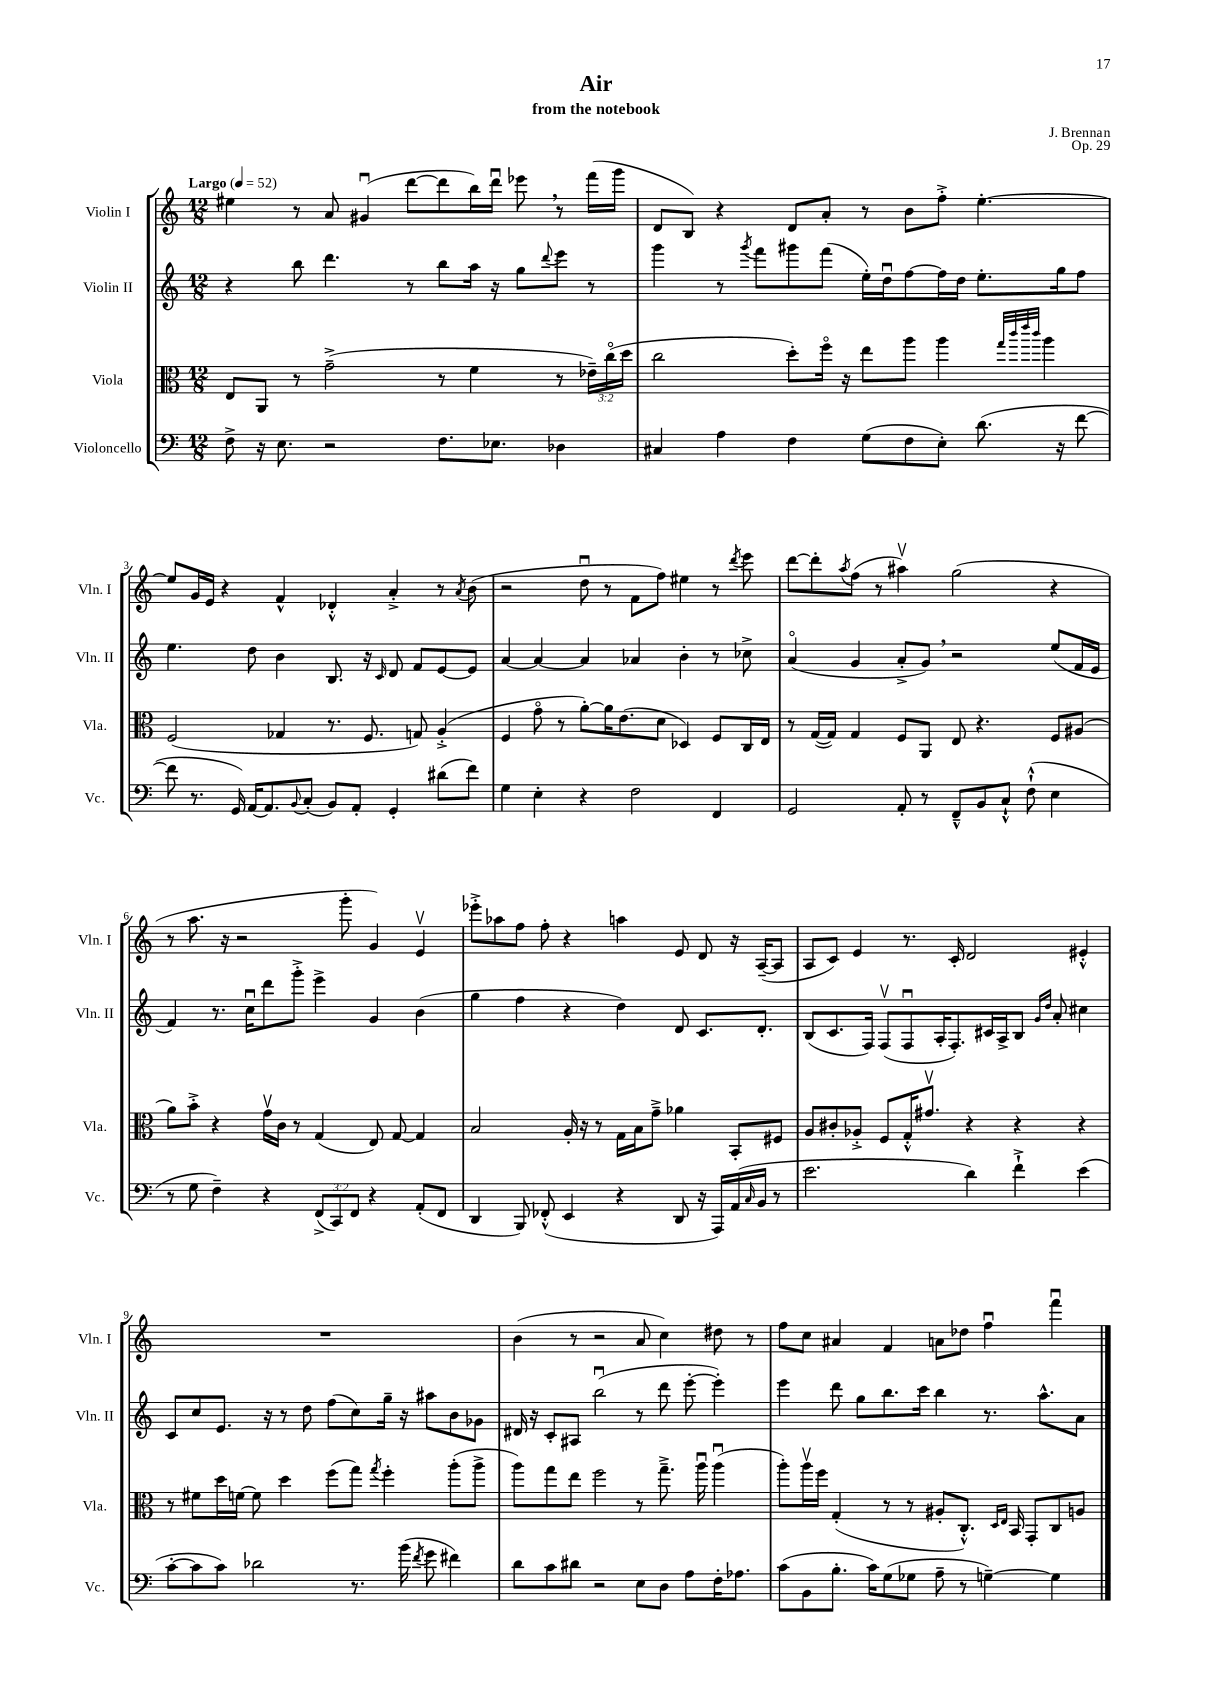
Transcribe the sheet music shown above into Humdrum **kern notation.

**kern	**kern	**kern	**kern
*staff4	*staff3	*staff2	*staff1
*clefF4	*clefC3	*clefG2	*clefG2
*k[]	*k[]	*k[]	*k[]
*M12/8	*M12/8	*M12/8	*M12/8
*MM52	*MM52	*MM52	*MM52
8F^	8E	4r	4ee#
16r	8AA	.	.
8.E	.	.	.
.	8r	8bb	8r
2r	(2g~^	4.ddd	8a
.	.	.	(4g#u
.	.	8r	[8ddd
8.F	8r	8bb	8ddd]
.	4f	16aa	16bb)
8.E-	.	16r	16dddu
.	.	8gg	8eee-
.	.	8qqddd	.
4D-	8r	8eee	8r
.	24e-~)	8r	(16fff
.	(24cco	.	.
.	.	.	16ggg
.	24dd	.	.
=	=	=	=
4C#	2cc	4ggg	8d
.	.	.	8B)
4A	.	8r	4r
.	.	8qggg	.
.	.	8fff	.
4F	8dd')	8ggg#	8d
.	16ffo	(8fff	8a'
.	16r	.	.
(8G	8ee	16ee')	8r
.	.	16ddu	.
8F	8aa	[8ff	8b
8E')	4aa	16ff]	8ff'^
.	.	16dd	.
(8.d	.	8.ee'	[4.ee'
.	32qqgg	.	.
.	32qqccc	.	.
.	32qqeee	.	.
.	32qqccc	.	.
.	4aa	.	.
16r	.	16gg	.
[8f	.	8ff	.
=	=	=	=
8f]	(2F	4.ee	8ee]
8.r	.	.	16g
.	.	.	16e
.	.	.	4r
16GG)	.	.	.
[16AA	.	8dd	.
8.AA]	.	.	.
.	4G-	4b	4f^^
8qqBB	.	.	.
(8C'	.	.	.
8BB)	8.r	8.B	4d-'^^
8AA'	.	.	.
.	8.F	16r	.
.	.	16qqc	.
4GG'	.	8d	4a'^
.	8G)	8f	.
(8d#	(4A'^	[8e	8r
.	.	.	8qa
8f)	.	8e]	(8b
=	=	=	=
4G	4F	[4a	2r
4E'	8go	4a_	.
.	8r	.	.
4r	[8a')	4a]	8ddu
.	16a]	.	8r
.	(8.e	.	.
2F	.	4a-	8f
.	8d	.	8ff)
.	4D-)	4b'	4ee#
4FF	8F	8r	8r
.	.	.	8qddd
.	16C	8cc-^	8eee
.	16E	.	.
=	=	=	=
2GG	8r	(4ao	[8ddd
.	([16G	.	8ddd']
.	16G])	.	.
.	.	.	8qaa
.	4G	4g	(8ff
.	.	.	8r
8AA'	8F	8a'^	4aa#v)
8r	8AA	8g)	.
8FF~^^	8E	2r	(2gg
8BB	4.r	.	.
8C`^^	.	.	.
(8F`^^	.	.	.
4E	8F	(8ee	4r
.	(8A#	16f	.
.	.	16e	.
=	=	=	=
8r	8a)	4f)	8r
8G	8b'^	.	8.aa
4F~)	4r	8.r	.
.	.	.	16r
.	.	.	2r
.	.	16ccu	.
4r	16gv	8ddd	.
.	16c	.	.
.	8r	8ggg'^	.
(12FF^	(4G	4eee^	.
12CC)	.	.	.
.	.	.	8ggg'
12FF	.	.	.
4r	8E)	4g	4g)
.	[8G	.	.
(8AA'	4G]	(4b	4ev
8FF	.	.	.
=	=	=	=
4DD	2B	4gg	8eee-'^
.	.	.	8aa-
8BBB)	.	4ff	8ff
(8FF-'^^	.	.	8ff'
4EE	16A'	4r	4r
.	16r	.	.
.	8r	.	.
4r	16G	4dd)	4aa
.	16B	.	.
.	8g~^	.	.
8DD	4a-	8d	8e
16r	.	8.c	8d
16AAA)	.	.	.
(16AA	8BB'	.	16r
16qqC	.	.	.
16BB	.	8.d'	([16A~
8r	8F#	.	8A]
=	=	=	=
2.e	8A	(8B	8A
.	8c#'	8.c	8c)
.	8A-'^	.	4e
.	.	16F)	.
.	8F	(8Fv	.
.	16G'^^	8Fu	8.r
.	8.g#v	.	.
.	.	16A'	.
.	.	8.F')	16c'
4d)	4r	.	2d
.	.	16c#	.
.	.	16A^	.
4f`^	4r	8B	.
.	.	16qqg	.
.	.	16qqdd	.
.	.	8a'	.
(4e	4r	4cc#	4e#'^^
=	=	=	=
[8c'	8r	8c	1.r
8c]	8f#	8cc	.
8c)	16dd	8.e	.
.	[16f	.	.
2d-	8f]	.	.
.	.	16r	.
.	4dd	8r	.
.	.	8dd	.
.	(8ff	(8ff	.
8.r	8gg)	8cc)	.
.	8qgg	.	.
.	4ff'	16gg~	.
(16b	.	16r	.
8qf	.	.	.
8g	.	8aa#	.
4f#)	(8aa'	8b	.
.	8aa^	8g-	.
=	=	=	=
8d	8aa)	16d#	(4b
.	.	16r	.
8c	8gg	8c'	.
8d#	8ee	8A#	8r
2r	2ff	(2bbu	2r
8E	8r	8r	8a
8D	8.gg~^	8ddd	4cc)
8A	.	[8eee'	.
.	16aau	.	.
16F'	(4aau	4eee'])	8dd#
8.A-	.	.	.
.	.	.	8r
=	=	=	=
(8c	8aa')	4eee	8ff
8BB	16aav	.	8cc
.	16ff	.	.
8.B'	(4G'	8ddd	4a#
.	.	8gg	.
16c)	.	.	.
(8G	8r	8.bb	4f
8G-	8r	.	.
.	.	16ccc	.
8A~	8A#'	4bb	8a
8r	8.C'^^)	.	8dd-
[4G~)	.	8.r	4ffu
.	16qqD	.	.
.	16qqE	.	.
.	16BB	.	.
.	8GG'	.	.
.	.	8.aa^^	.
4G]	8C	.	4fffu
.	8A	8a	.
==	==	==	==
*-	*-	*-	*-
